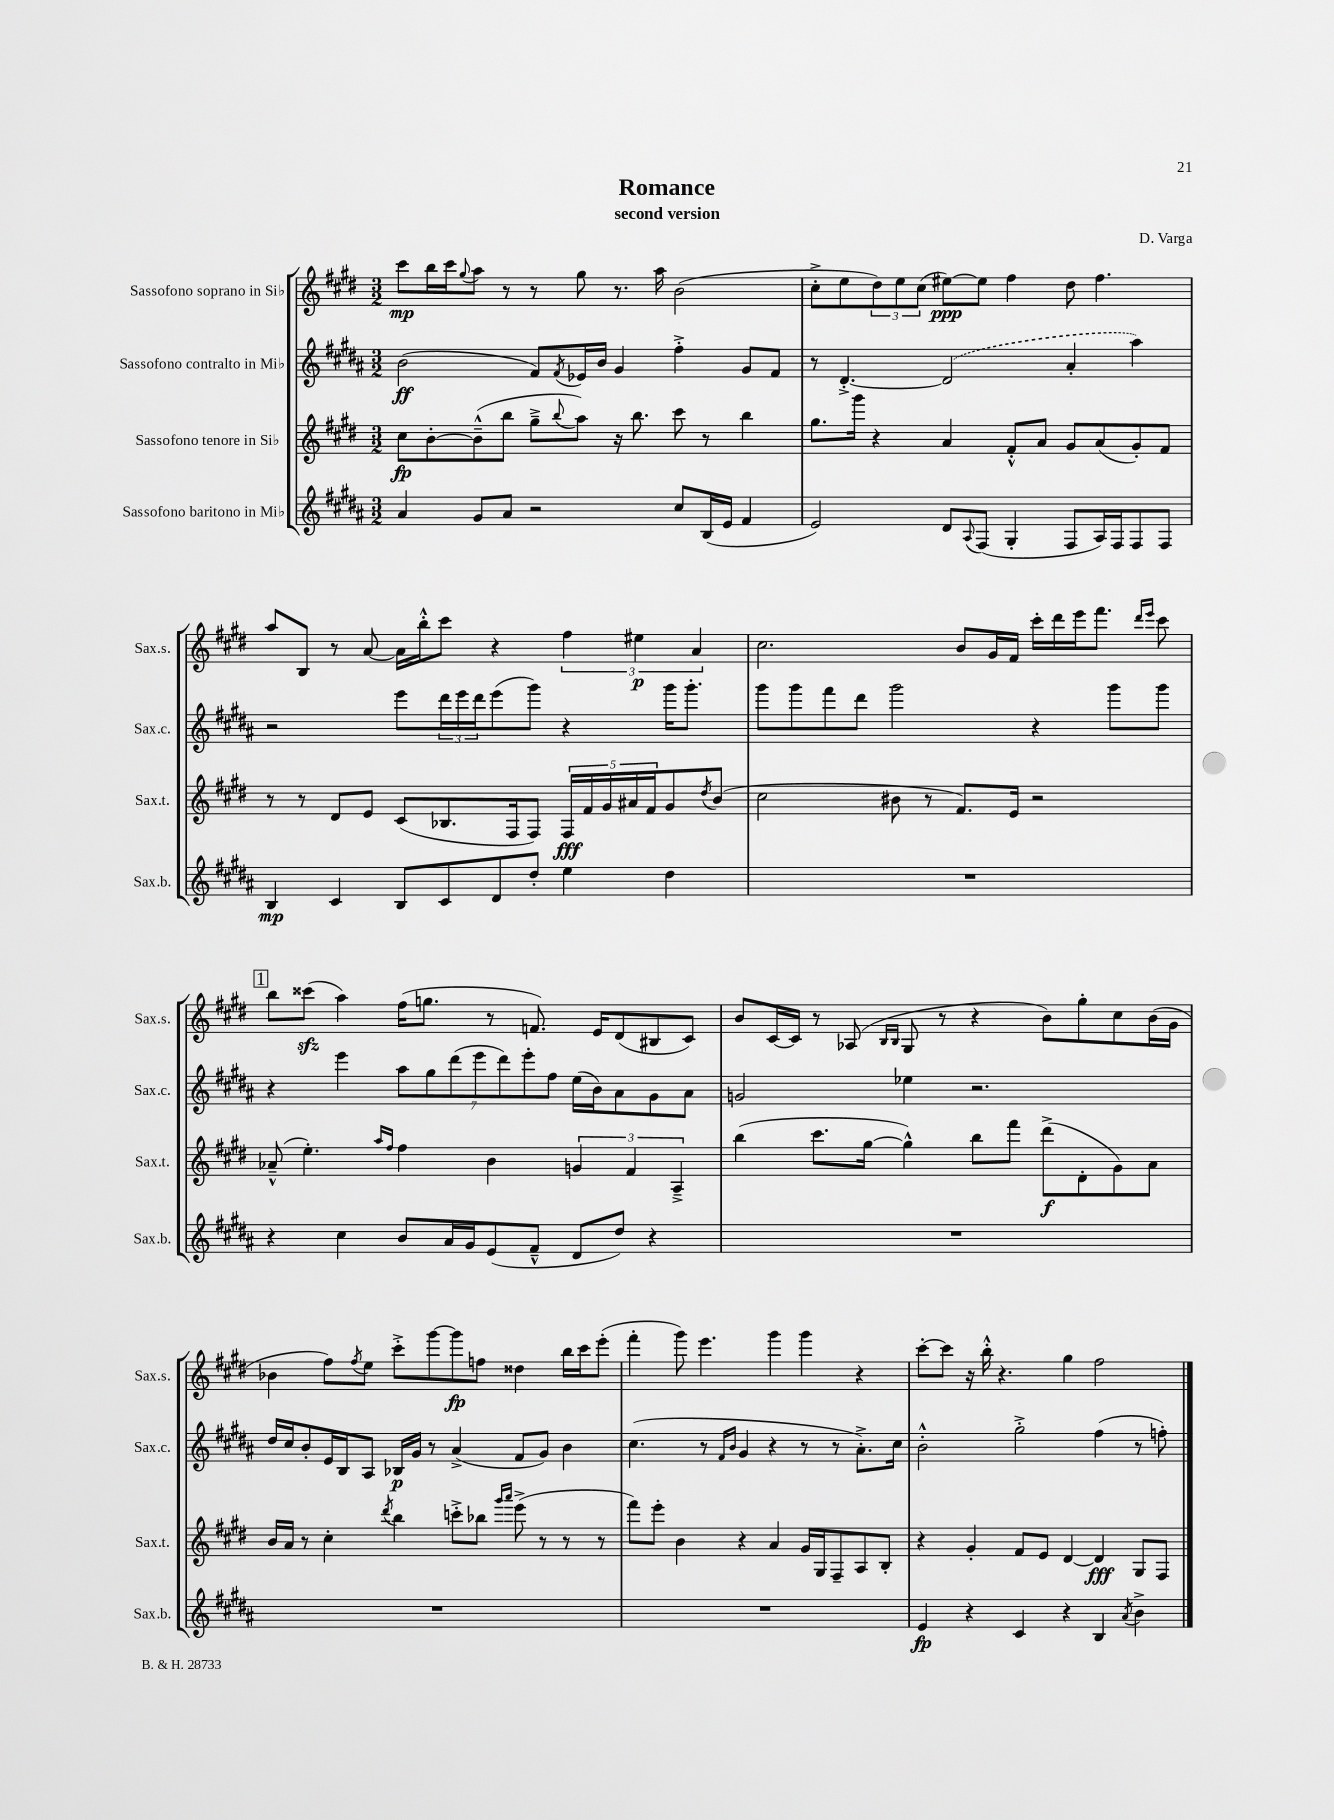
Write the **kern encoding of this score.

**kern	**kern	**kern	**kern
*staff4	*staff3	*staff2	*staff1
*clefG2	*clefG2	*clefG2	*clefG2
*k[f#c#g#d#a#]	*k[f#c#g#d#]	*k[f#c#g#d#a#]	*k[f#c#g#d#]
*M3/2	*M3/2	*M3/2	*M3/2
4a#/	8cc#\L	(2b\	8ccc#\L
.	[8b'\	.	16bb\L
.	.	.	16ccc#\J
.	.	.	8qqgg#/
8g#/L	(8b~^^\]	.	8aa\J
8a#/J	8bb\J	.	8r
2r	8gg#~^\L	8f#/L)	8r
.	8qqbb/	8qf#/	.
.	8aa\J)	16e-/L	8gg#\
.	.	16b/JJ	.
.	16r	4g#/	8.r
.	8.bb\	.	.
.	.	.	16aa\
8cc#/L	8ccc#\	4ff#'^\	(2b\
(16B/L	8r	.	.
16e/JJ	.	.	.
4f#/	4bb\	8g#/L	.
.	.	8f#/J	.
=	=	=	=
2e/)	8.gg#\L	8r	8cc#'^\L
.	.	[4.d#'^/	8ee\
.	16ggg#\Jk	.	.
.	4r	.	12dd#\)
.	.	.	12ee\
.	.	.	(12cc#\J
8d#/L	4a/	(2d#/]	[8ee#\L)
8qqA#/	.	.	.
(8F#/J	.	.	8ee#\]J
4G#'/	8f#'^^/L	.	4ff#\
.	8a/J	.	.
8F#/L	8g#/L	4a#'/	8dd#\
16A#/L)	(8a/	.	4.ff#\
16F#/J	.	.	.
8F#/	8g#'/)	4aa#\)	.
8F#/J	8f#/J	.	.
=	=	=	=
4B/	8r	2r	8aa/L
.	8r	.	8B/J
4c#/	8d#/L	.	8r
.	8e/J	.	[8a/
8B/L	(8c#/L	8eee\L	16a\]LL
.	.	.	16bb'^^\J
8c#/	8.B-/	24ddd#\L	8ccc#\J
.	.	24eee\	.
.	.	24ddd#\J	.
8d#/	.	(8eee\	4r
.	16F#/k	.	.
8dd#'/J	8F#/J)	8ggg#\J)	.
4ee\	20F#/LL	4r	6ff#\
.	20f#/	.	.
.	20g#/	.	.
.	20a#/	.	.
.	.	.	6ee#\
.	20f#/J	.	.
4dd#\	8g#/	16ggg#\LK	.
.	.	8.ggg#'\J	.
.	.	.	6a/
.	8qdd#/	.	.
.	(8b/J	.	.
=	=	=	=
1.r	2cc#\	8ggg#\L	2.cc#\
.	.	8ggg#\	.
.	.	8fff#\	.
.	.	8ddd#\J	.
.	8b#\	2ggg#\	.
.	8r	.	.
.	8.f#/L)	.	8b/L
.	.	.	16g#/L
.	16e/Jk	.	16f#/JJ
.	2r	4r	16ccc#'\LL
.	.	.	16ddd#\
.	.	.	16eee\J
.	.	.	8.fff#\J
.	.	8ggg#\L	.
.	.	.	16qqddd#/LL
.	.	.	16qqeee/JJ
.	.	8ggg#\J	8ccc#\
=	=	=	=
4r	(8a-~^^/	4r	8bb\L
.	4.ee'\)	.	(8ccc##\J
4cc#\	.	4eee\	4aa\)
.	16qqaa/LL	.	.
.	16qqff#/JJ	.	.
8b/L	4ff#\	14aa#\L	(16ff#\LK
.	.	.	8.gg\J
.	.	14gg#\	.
16a#/L	.	.	.
.	.	(14ddd#\	.
16g#/J	.	.	.
.	.	14eee\	.
(8e/	4b\	.	8r
.	.	14ddd#\)	.
.	.	14eee'\	.
8f#~^^/J	.	.	8.f/)
.	.	14ff#\J	.
8d#/L	6g/	(16ee\LL	.
.	.	16b\J)	16e/LK
8dd#/J)	.	8a#\	(8d#/
.	6f#/	.	.
4r	.	8g#\	8B#/
.	6A~^/	.	.
.	.	8a#\J	8c#/J)
=	=	=	=
1.r	(4bb\	2g/	8b/L
.	.	.	[16c#/L
.	.	.	16c#/]JJ
.	8.ccc#\L	.	8r
.	.	.	(8A-/
.	[16gg#\Jk	.	.
.	.	.	16qqB/LL
.	.	.	16qqB/JJ
.	4gg#^^\])	4ee-\	8G#/
.	.	.	8r
.	8bb\L	2.r	4r
.	8fff#\J	.	.
.	(8ddd#^\L	.	8b\L)
.	8d#'\	.	8gg#'\
.	8g#\)	.	8cc#\
.	8a\J	.	(16b\L
.	.	.	16g#\JJ
=	=	=	=
1.r	16b/LL	16dd#/LL	4b-\
.	16a/JJ	16cc#/J	.
.	8r	8b'/	.
.	4cc#'\	16e/L	8ff#\L)
.	.	16B/J	.
.	.	.	8qff#/
.	.	8A#/J	8ee\J
.	8qddd#/	.	.
.	4bb\	16B-/LL	8ccc#'^\L
.	.	16g#/JJ	.
.	.	8r	[8ggg#\
.	8ccc'^\L	(4a#^/	8ggg#\]
.	8bb-\J	.	8ff\J
.	16qqggg#/LL	.	.
.	16qqaaa/JJ	.	.
.	(8eee^\	8f#/L	4dd##\
.	8r	8g#/J)	.
.	8r	4b\	16bb\LL
.	.	.	16ccc#\J
.	8r	.	(8eee'\J
=	=	=	=
1.r	8fff#\L)	(4.cc#\	4fff#'\
.	8eee'\J	.	.
.	4b\	.	8ggg#\)
.	.	8r	4.eee\
.	.	16qqf#/LL	.
.	.	16qqb/JJ	.
.	4r	4g#/	.
.	4a/	4r	4ggg#\
.	16g#/LL	8r	4ggg#\
.	16G#/J	.	.
.	8F#~/	8r	.
.	8A/	8.a#'^\L)	4r
.	8B'/J	.	.
.	.	16cc#\Jk	.
=	=	=	=
4e/	4r	2b'^^\	[8ccc#'\L
.	.	.	8ccc#\]J
4r	4g#'/	.	16r
.	.	.	16bb'^^\
.	.	.	4.r
4c#/	8f#/L	2gg#'^\	.
.	8e/J	.	.
4r	[4d#/	.	4gg#\
4B/	4d#/]	(4ff#\	2ff#\
8qa#/	.	.	.
4b^\	8G#/L	8r	.
.	8F#/J	8ff'\)	.
==	==	==	==
*-	*-	*-	*-
